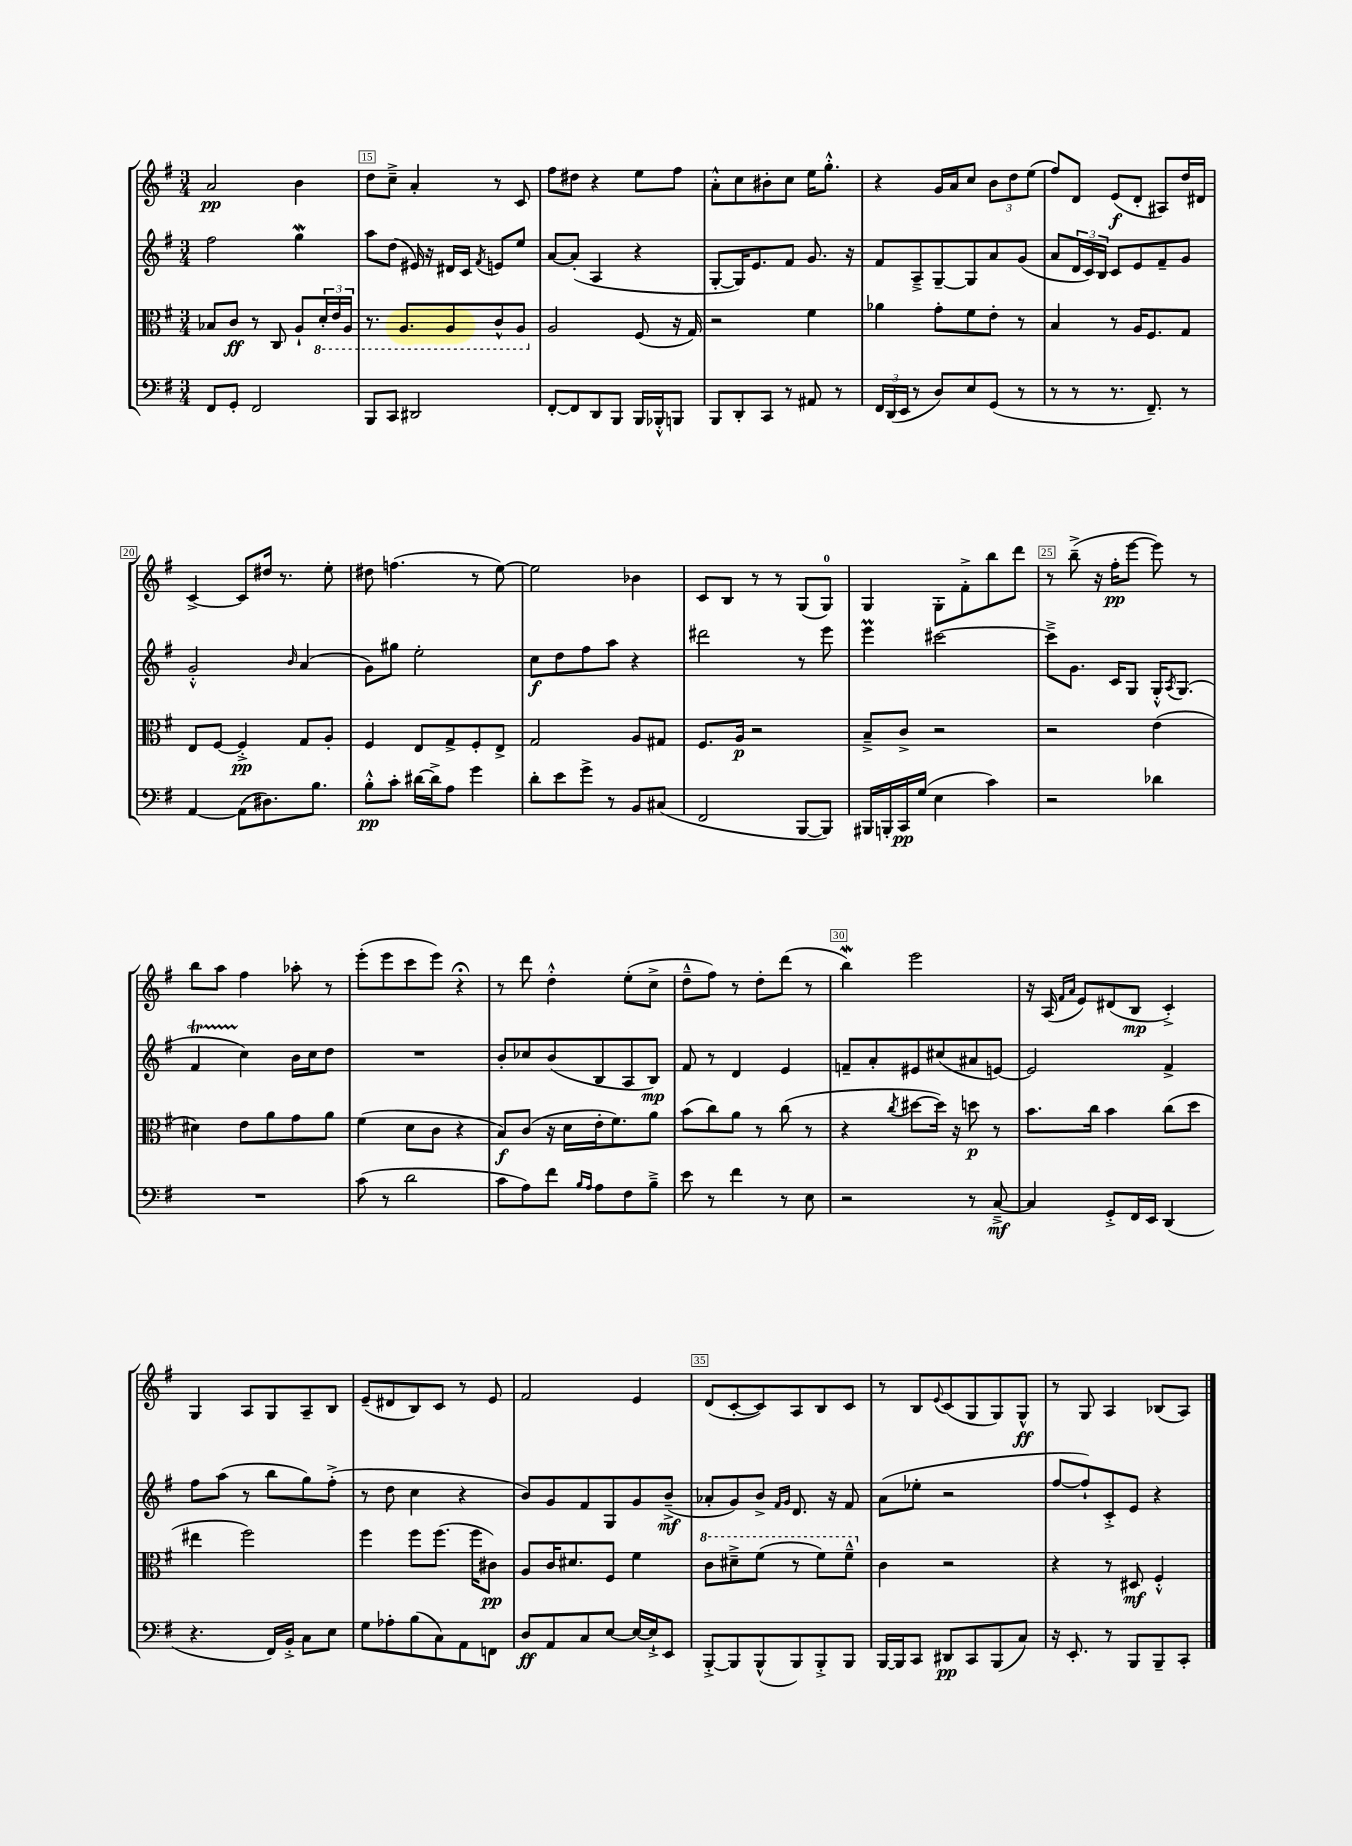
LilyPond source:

<<
\new StaffGroup <<
\new Staff = "s0" {
    \clef treble \key g \major \numericTimeSignature \time 3/4
    a'2\pp b'4 |
    d''8 c''8---> a'4-. r8 c'8 |
    fis''8 dis''8 r4 e''8 fis''8 |
    a'8-.-^ c''8 bis'8-. c''8 e''16 g''8.-.-^ |
    r4 g'16 a'16 c''8 \tuplet 3/2 { b'8 d''8 e''8( } |
    fis''8) d'8 e'8\f( d'8-. ais8) d''16 dis'16 |
    c'4~-> c'8 dis''16 r8. e''8-. |
    dis''8 f''4.( r8 e''8~) |
    e''2 bes'4 |
    c'8 b8 r8 r8 g8( g8-0) |
    g4 g8-. fis'8-.-> b''8 d'''8 |
    r8 b''8--->( r16 fis''16-.\pp e'''8~ e'''8) r8 |
    b''8 a''8 fis''4 aes''8-. r8 |
    e'''8-.( e'''8 c'''8 e'''8) r4\fermata |
    r8 d'''8 d''4-.-^ e''8-.( c''8-> |
    d''8---^ fis''8) r8 d''8-. d'''8( r8 |
    b''4\mordent) e'''2 |
    r16 a16( \grace { fis'16 a'16 } e'8) dis'8( b8\mp c'4-.->) |
    g4 a8 g8 a8-- b8 |
    e'8--( dis'8 b8) c'8 r8 e'8 |
    fis'2 e'4 |
    d'8( c'8~-. c'8) a8 b8 c'8 |
    r8 b8 \appoggiatura { e'8 } c'8( g8 g8) g8-^\ff |
    r8 g8 a4 bes8( a8) \bar "|." |
}
\new Staff = "s1" {
    \clef treble \key g \major \numericTimeSignature \time 3/4
    fis''2 g''4\mordent |
    a''8 d''8( eis'16) r16 dis'16 c'16 \acciaccatura { fis'8 } e'8 e''8 |
    a'8~ a'8-.( a4 r4 |
    g8~-. g16) e'8. fis'8 g'8. r16 |
    fis'8 a8---> g8~-- g8 a'8 g'8( |
    a'8 \tuplet 3/2 { d'16 c'16) b16 } c'8 e'8 fis'8-- g'8 |
    g'2-.-^ \grace { b'16 } a'4( |
    g'8) gis''8 e''2-. |
    c''8\f d''8 fis''8 a''8 r4 |
    dis'''2 r8 e'''8 |
    e'''4\prall cis'''2~ |
    cis'''8---> g'8. c'16 g8 g16-.-^ \acciaccatura { a8 } g8.( |
    fis'4\startTrillSpan c''4\stopTrillSpan) b'16 c''16 d''8 |
    R2. |
    b'8-. ces''8 b'8( b8 a8 b8\mp) |
    fis'8 r8 d'4 e'4 |
    f'8-- a'8-. eis'8 cis''8( ais'8 e'8~) |
    e'2 fis'4-> |
    fis''8 a''8( r8 b''8 g''8) fis''8-.->( |
    r8 d''8 c''4 r4 |
    b'8) g'8 fis'8 g8 g'8 b'8--->\mf( |
    aes'8-. g'8) b'8-> \grace { fis'16 g'16 } d'8. r16 fis'8 |
    a'8( ees''8-. r2 |
    fis''8~ fis''8-!) c'8-.-> e'8 r4 \bar "|." |
}
\new Staff = "s2" {
    \clef alto \key g \major \numericTimeSignature \time 3/4
    bes8 c'8\ff r8 c8 a8-! \tuplet 3/2 { \ottava #-1 d16-. e16 a,16 } |
    r8. a,8. a,8 c8-^ a,8 \ottava #0 |
    a2 fis8( r16 g16) |
    r2 fis'4 |
    aes'4 g'8-. fis'8 e'8-. r8 |
    b4 r8 a16 fis8. g8 |
    e8 fis8~ fis4-.->\pp g8 a8-. |
    fis4 e8 g8-> fis8-. e8-> |
    g2 a8 gis8 |
    fis8. a16\p r2 |
    b8---> c'8-> r2 |
    r2 e'4( |
    dis'4) e'8 a'8 g'8 a'8 |
    fis'4( d'8 c'8 r4 |
    b8\f) c'8( r16 d'16 e'16-. fis'8.) a'8 |
    b'8( c''8) a'8 r8 c''8( r8 |
    r4 \acciaccatura { c''8 } dis''8~ dis''16) r16 d''8\p r8 |
    b'8. c''16 b'4 c''8( d''8 |
    eis''4 fis''2) |
    fis''4 fis''8 fis''8.( fis''16 cis'8\pp) |
    a8 c'16 dis'8. fis8 fis'4 |
    \ottava #1 c''8 dis''8---> fis''8( r8 fis''8) fis''8---^ \ottava #0 |
    c'4 r2 |
    r4 r8 dis8\mf fis4-.-^ \bar "|." |
}
\new Staff = "s3" {
    \clef bass \key g \major \numericTimeSignature \time 3/4
    fis,8 g,8-. fis,2 |
    b,,8 c,8 dis,2 |
    fis,8~-. fis,8 d,8 b,,8 b,,16 bes,,16-.-^ b,,8 |
    b,,8 d,8-. c,8 r8 ais,8 r8 |
    \tuplet 3/2 { fis,16 d,16( e,16 } r8 d8) e8 g,8( r8 |
    r8 r8 r8. fis,8.--) r8 |
    a,4~ a,8( dis8.) b8. |
    b8-.-^\pp c'8-. dis'16~ dis'16-> a8 g'4 |
    d'8-. e'8 g'8-> r8 b,8 cis8( |
    fis,2 b,,8~ b,,8) |
    bis,,16 b,,16-. c,16\pp g16( e4 c'4) |
    r2 des'4 |
    R2. |
    c'8( r8 d'2 |
    c'8 a8) fis'8 \grace { b16 a16 } a8 fis8 b8---> |
    e'8 r8 fis'4 r8 e8 |
    r2 r8 c8~--->\mf |
    c4 g,8-.-> fis,16 e,16 d,4( |
    r4. fis,16) b,16-.-> c8 e8 |
    g8 aes8-. b8( c8) a,8 f,8 |
    d8\ff a,8 c8 e8~ e16~ e16-!-> e,8 |
    b,,8~-.-> b,,8 b,,8-^( b,,8) b,,8-.-> b,,8 |
    b,,16~ b,,16 c,8 dis,8\pp c,8 b,,8( c8) |
    r16 e,8.-. r8 b,,8 b,,8-- c,8-. \bar "|." |
}
>>
>>
\layout { \context { \Score currentBarNumber = #14 \override BarNumber.break-visibility = ##(#f #t #t) barNumberVisibility = #(every-nth-bar-number-visible 5) \override BarNumber.stencil = #(make-stencil-boxer 0.1 0.3 ly:text-interface::print) } }
